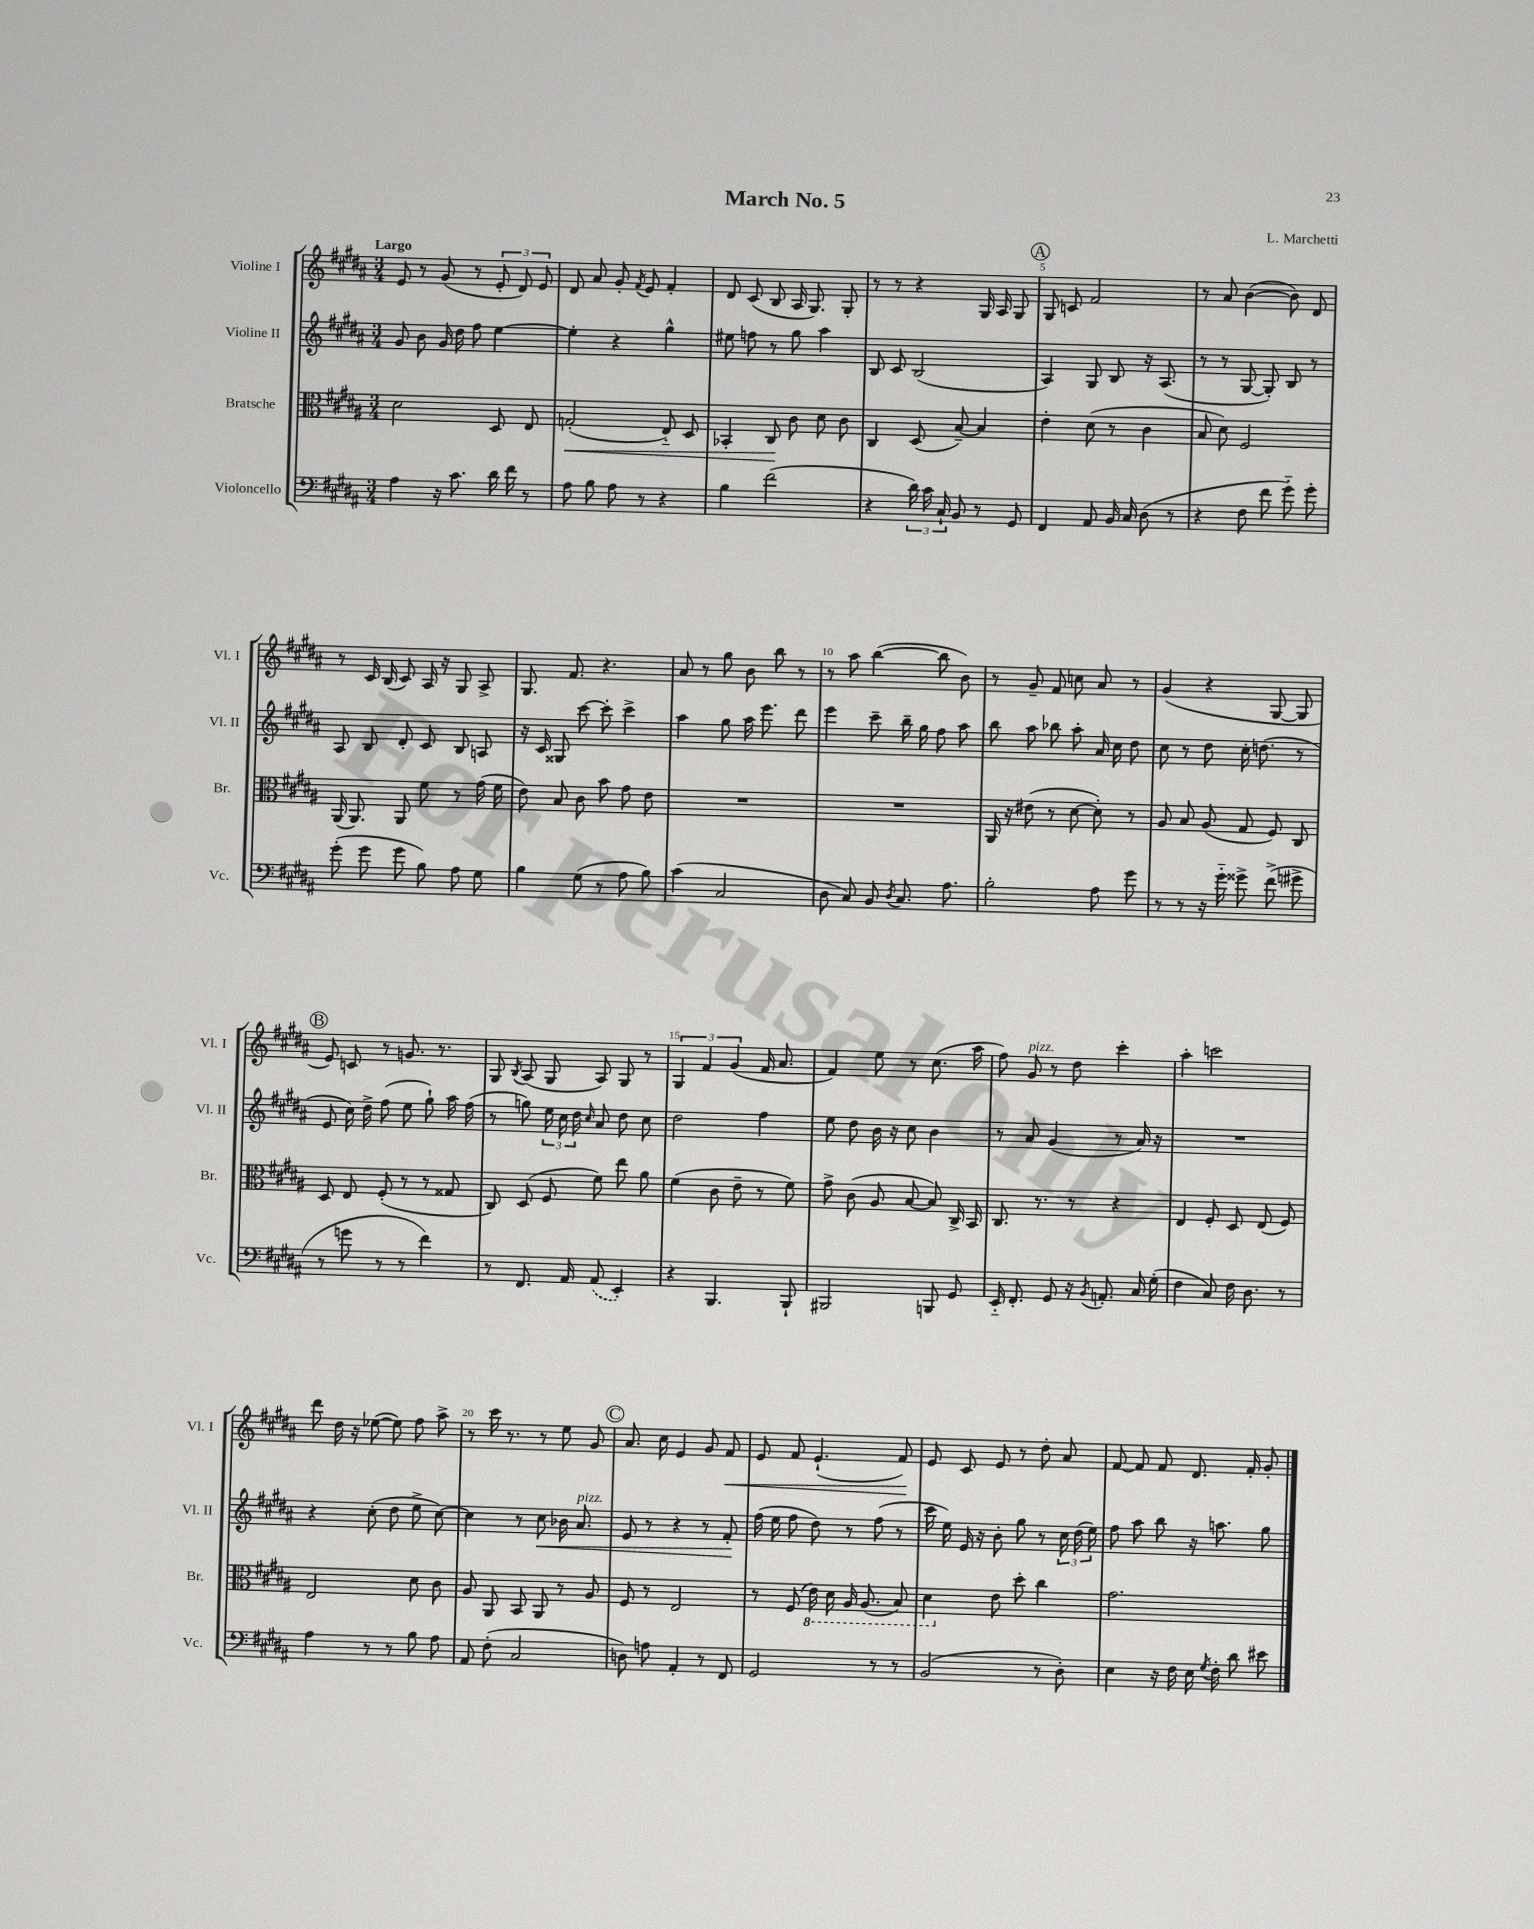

**kern	**kern	**dynam	**kern	**dynam	**kern	**dynam
*part4	*part3	*part3	*part2	*part2	*part1	*part1
*staff4	*staff3	*staff3	*staff2	*staff2	*staff1	*staff1
*I"Violoncello	*I"Bratsche	*	*I"Violine II	*	*I"Violine I	*
*I'Vc.	*I'Br.	*	*I'Vl. II	*	*I'Vl. I	*
*clefF4	*clefC3	*	*clefG2	*	*clefG2	*
*k[f#c#g#d#a#]	*k[f#c#g#d#a#]	*	*k[f#c#g#d#a#]	*	*k[f#c#g#d#a#]	*
*M3/4	*M3/4	*	*M3/4	*	*M3/4	*
=1	=1	=1	=1	=1	=1	=1
!	!	!	!	!	!LO:TX:a:B:t=Largo	!
4A#\	2d#\	.	8g#/	.	8e/	.
.	.	.	8b\	.	8r	.
16r	.	.	16g#/	.	(8g#/	.
8.c#\	.	.	16dd#\	.	.	.
.	.	.	8ff#\	.	8r	.
16d#\	8D#/	.	[4ee\	.	12e'/	.
16f#\	.	.	.	.	.	.
.	.	.	.	.	12d#/)	.
8r	8E/	.	.	.	.	.
.	.	.	.	.	12e/	.
=2	=2	=2	=2	=2	=2	=2
!	!	!LO:HP:b	!	!	!	!
8A#\	(2Gn'/	<	4ee'\]	.	8d#/	.
8B\	.	.	.	.	8a#/	.
8A#\	.	.	4r	.	8g#'/	.
.	.	.	.	.	8qf#/	.
8r	.	.	.	.	8e/	.
4r	8E/)	.	4gg#^^\	.	4f#'/	.
.	8D#/	.	.	.	.	.
=3	=3	=3	=3	=3	=3	=3
4B\	4BB-X'/	.	8ee#X\	.	8d#/	.
.	.	.	8ffn\	.	(8c#/	.
(2f#\	8C#/	.	8r	.	8B/	.
.	8c#\	[	8gg#\	.	16A#/	.
.	.	.	.	.	8.G#/)	.
.	8d#\	.	4aa#\	.	.	.
.	8c#\	.	.	.	8G#'/	.
=4	=4	=4	=4	=4	=4	=4
4r	4C#/	.	8B/	.	8r	.
.	.	.	8c#/	.	8r	.
24d#\)	(8D#/	.	(2B/	.	4r	.
24c#\	.	.	.	.	.	.
24C#`/	.	.	.	.	.	.
8BB/	[8B~/)	.	.	.	.	.
8r	4B/]	.	.	.	16G#/	.
.	.	.	.	.	16A#/	.
8GG#/	.	.	.	.	8G#/	.
!!LO:REH:place=s1:t=A
=5	=5	=5	=5	=5	=5	=5
4FF#/	4e'\	.	4A#/)	.	8G#/	.
.	.	.	.	.	8cn/	.
8AA#/	(8d#\	.	8G#/	.	2f#/	.
16BB/	8r	.	8B/	.	.	.
16C#/	.	.	.	.	.	.
(8D#\	4c#\	.	16r	.	.	.
.	.	.	(8.A#/	.	.	.
8r	.	.	.	.	.	.
=6	=6	=6	=6	=6	=6	=6
4r	8B/	.	8r	.	8r	.
.	8d#\)	.	8r	.	8a#/	.
8F#\	2F#/	.	[8G#/	.	([4b\	.
8f#\	.	.	8G#'/])	.	.	.
8g#\)	.	.	8B/	.	8b\])	.
8g#'\	.	.	8r	.	8d#/	.
!!LO:LB:g=z
=7	=7	=7	=7	=7	=7	=7
(8g#'\	(16AA#/	.	8A#/	.	8r	.
.	8.AA#/)	.	.	.	.	.
8g#\	.	.	8B/	.	16c#/	.
.	.	.	.	.	(16B/	.
8g#\	8AA#/	.	8d#'/	.	8c#/)	.
8B\)	8f#\	.	8c#/	.	16A#/	.
.	.	.	.	.	16r	.
8A#\	8r	.	8B/	.	8G#/	.
8G#\	(16g#\	.	8An/	.	8A#^/	.
.	16f#\	.	.	.	.	.
=8	=8	=8	=8	=8	=8	=8
4B\	8e\)	.	16r	.	8.G#/	.
.	.	.	16c#/	.	.	.
.	8B/	.	8G##X/	.	.	.
.	.	.	.	.	8.f#/	.
(8G#\	8c#\	.	[8ccc#\	.	.	.
8r	8b\	.	8ccc#'\]	.	4.r	.
8A#\	8g#\	.	4ccc#^\	.	.	.
8B\)	8e\	.	.	.	.	.
=9	=9	=9	=9	=9	=9	=9
(4c#\	2.r	.	4aa#\	.	8a#/	.
.	.	.	.	.	8r	.
2C#/	.	.	8gg#\	.	8gg#\	.
.	.	.	16aa#\	.	8b\	.
.	.	.	8.eee\	.	.	.
.	.	.	.	.	8bb\	.
.	.	.	8ddd#\	.	8r	.
=10	=10	=10	=10	=10	=10	=10
8D#\	2.r	.	4eee\	.	8r	.
8C#/)	.	.	.	.	8aa#\	.
8BB/	.	.	8ccc#~\	.	([4bb\	.
8qD#/	.	.	.	.	.	.
8.C#/	.	.	16bb~\	.	.	.
.	.	.	16gg#\	.	.	.
.	.	.	8ff#\	.	8bb\]	.
8.A#\	.	.	.	.	.	.
.	.	.	8aa#\	.	8b\)	.
=11	=11	=11	=11	=11	=11	=11
2B'\	16AA#/	.	8bb\	.	8r	.
.	16r	.	.	.	.	.
.	(8e#X\	.	8aa#\	.	8g#~/	.
.	8r	.	8bb-X\	.	8f#/	.
.	[8d#\	.	8aa#'\	.	8ccn\	.
8A#\	8d#'\])	.	16a#/	.	8a#/	.
.	.	.	16cc#\	.	.	.
8g#\	8r	.	8dd#\	.	8r	.
=12	=12	=12	=12	=12	=12	=12
8r	8A#/	.	8cc#\	.	(4g#/	.
8r	8B/	.	8r	.	.	.
16r	(8A#/	.	8dd#\	.	4r	.
16g#\	.	.	.	.	.	.
8g##X^\	8G#/	.	16cc#'\	.	.	.
.	.	.	(8.ddn\	.	.	.
(8f#^\	8F#/)	.	.	.	[8G#/	.
8g#X^\	8C#/	.	8r	.	8G#/]	.
!!LO:LB:g=z
!!LO:REH:place=s1:t=B
=13	=13	=13	=13	=13	=13	=13
8r	8D#/	.	8e/	.	8e/)	.
8gn\	8E/	.	16cc#\)	.	8cn/	.
.	.	.	16dd#^\	.	.	.
8r	(8F#'/	.	(8ff#\	.	8r	.
8r	8r	.	8ee\	.	8.gn/	.
4f#\)	8r	.	8gg#`\)	.	.	.
.	.	.	.	.	8.r	.
.	8G##X/	.	16aa#\	.	.	.
.	.	.	(16ff#\	.	.	.
=14	=14	=14	=14	=14	=14	=14
8r	8C#/)	.	8r	.	8G#/	.
.	.	.	.	.	8qB/	.
8.FF#/	(8D#/	.	8ggn\)	.	(8A#/	.
.	8F#/	.	24ee\	.	8G#/	.
.	.	.	24cc#\	.	.	.
16AA#/	.	.	.	.	.	.
.	.	.	24dd#\	.	.	.
.	.	.	16qqcc#/	.	.	.
(8AA#/	8f#\)	.	8a#/	.	8A#/)	.
4EE'/)	8ee\	.	8dd#\	.	8G#/	.
.	8a#\	.	8cc#\	.	8r	.
=15	=15	=15	=15	=15	=15	=15
4r	(4f#\	.	2dd#\	.	6G#/	.
.	.	.	.	.	6f#/	.
4.BBB/	8c#\	.	.	.	.	.
.	.	.	.	.	(6g#/	.
.	8e~\	.	.	.	.	.
.	8r	.	4ff#\	.	16f#/	.
.	.	.	.	.	8.a#/	.
8BBB`/	8f#\)	.	.	.	.	.
=16	=16	=16	=16	=16	=16	=16
2BBB#X/	8g#^\	.	8ee\	.	4f#/)	.
.	(8c#\	.	8dd#\	.	.	.
.	8A#/	.	16b\	.	8ee\	.
.	.	.	16r	.	.	.
.	[8B/	.	8cc#\	.	8r	.
8BBBn/	8B/])	.	4b\	.	(8.cc#\	.
8GG#/	16C#^/	.	.	.	.	.
.	16BB/	.	.	.	16aa#\	.
=17	=17	=17	=17	=17	=17	=17
16EE/	8.C#/	.	8r	.	8ff#\)	.
8.FF#'/	.	.	.	.	.	.
!	!	!	!	!	!LO:TX:a:i:t=pizz.	!
.	.	.	8a#/	.	8g#/	.
.	8.r	.	.	.	.	.
8GG#/	.	.	(4g#/	.	8r	.
16r	8r	.	.	.	8dd#\	.
8qBB/	.	.	.	.	.	.
8.AAn'/	.	.	.	.	.	.
.	4r	.	8r	.	4ccc#'\	.
16C#/	.	.	16a#/)	.	.	.
(16G#'\	.	.	16r	.	.	.
=18	=18	=18	=18	=18	=18	=18
4F#\	4E/	.	2.r	.	4aa#'\	.
8C#/)	8F#'/	.	.	.	2cccn\	.
16F#\	8D#/	.	.	.	.	.
8.D#\	.	.	.	.	.	.
.	(8E/	.	.	.	.	.
8r	8F#/)	.	.	.	.	.
!!LO:LB:g=z
=19	=19	=19	=19	=19	=19	=19
4A#\	2E/	.	4r	.	8ddd#\	.
.	.	.	.	.	16dd#\	.
.	.	.	.	.	16r	.
8r	.	.	(8cc#'\	.	([8ee-X\	.
8r	.	.	8dd#\	.	8ee-\])	.
8B\	8d#\	.	8ee^\	.	8ff#\	.
8A#\	8c#\	.	[8cc#\)	.	8aa#^\	.
=20	=20	=20	=20	=20	=20	=20
8AA#/	8A#/	.	4cc#\]	.	8r	.
(8F#'\	8AA#/	.	.	.	16ccc#\	.
.	.	.	.	.	8.r	.
2C#/	8BB/	.	8r	.	.	.
!	!	!	!	!LO:HP:b	!	!
.	8AA#/	.	8cc#\	<	8r	.
.	8r	.	16b-X\	.	8ee\	.
!	!	!	!LO:TX:a:i:t=pizz.	!	!	!
.	.	.	8.a#/	.	.	.
.	8A#/	.	.	.	8g#/	.
!!LO:REH:place=s1:t=C
=21	=21	=21	=21	=21	=21	=21
8Dn\)	8F#/	.	8e/	.	8.a#/	.
8An\	8r	.	8r	.	.	.
.	.	.	.	.	16cc#\	.
4AA#'/	2E/	.	4r	.	4e/	.
8r	.	.	8r	.	8g#/	.
!	!	!	!	!	!	!LO:HP:b
8FF#/	.	.	8f#'/	.	8f#/	<
.	.	.	.	[	.	.
=22	=22	=22	=22	=22	=22	=22
2GG#/	8r	.	(16ff#\	.	8e/	.
.	.	.	16ee\	.	.	.
.	(8F#/	.	8ff#\	.	8f#/	.
*	*8ba	*	*	*	*	*
.	16E\)	.	8dd#\)	.	(4.e`/	.
.	16D#\	.	.	.	.	.
.	16AA#/	.	8r	.	.	.
.	(8.AA#/	.	.	.	.	.
8r	.	.	(8ff#\	.	.	.
8r	8BB/)	.	8r	.	8f#/)	.
.	.	.	.	.	.	[
=23	=23	=23	=23	=23	=23	=23
(2BB/	4D#\	.	16ccc#\	.	8e/	.
.	.	.	16ee\)	.	.	.
.	.	.	16e/	.	8c#/	.
.	.	.	16r	.	.	.
*	*X8ba	*	*	*	*	*
.	8e\	.	8b'\	.	8e/	.
.	8dd#'\	.	8gg#\	.	8r	.
8r	4cc#\	.	8r	.	8dd#'\	.
8D#'\)	.	.	24cc#\	.	8a#/	.
.	.	.	(24dd#\	.	.	.
.	.	.	24ee\)	.	.	.
=24	=24	=24	=24	=24	=24	=24
4E\	2.g#\	.	8ff#\	.	[8f#/	.
.	.	.	8aa#\	.	8f#/]	.
16r	.	.	8bb\	.	8f#/	.
16F#\	.	.	.	.	.	.
16E\	.	.	16r	.	8.d#/	.
8qG#/	.	.	.	.	.	.
16F#'\	.	.	8.aan\	.	.	.
8d#\	.	.	.	.	.	.
.	.	.	.	.	16f#'/	.
8e#X\	.	.	8gg#\	.	8g#'/	.
==	==	==	==	==	==	==
*-	*-	*-	*-	*-	*-	*-
